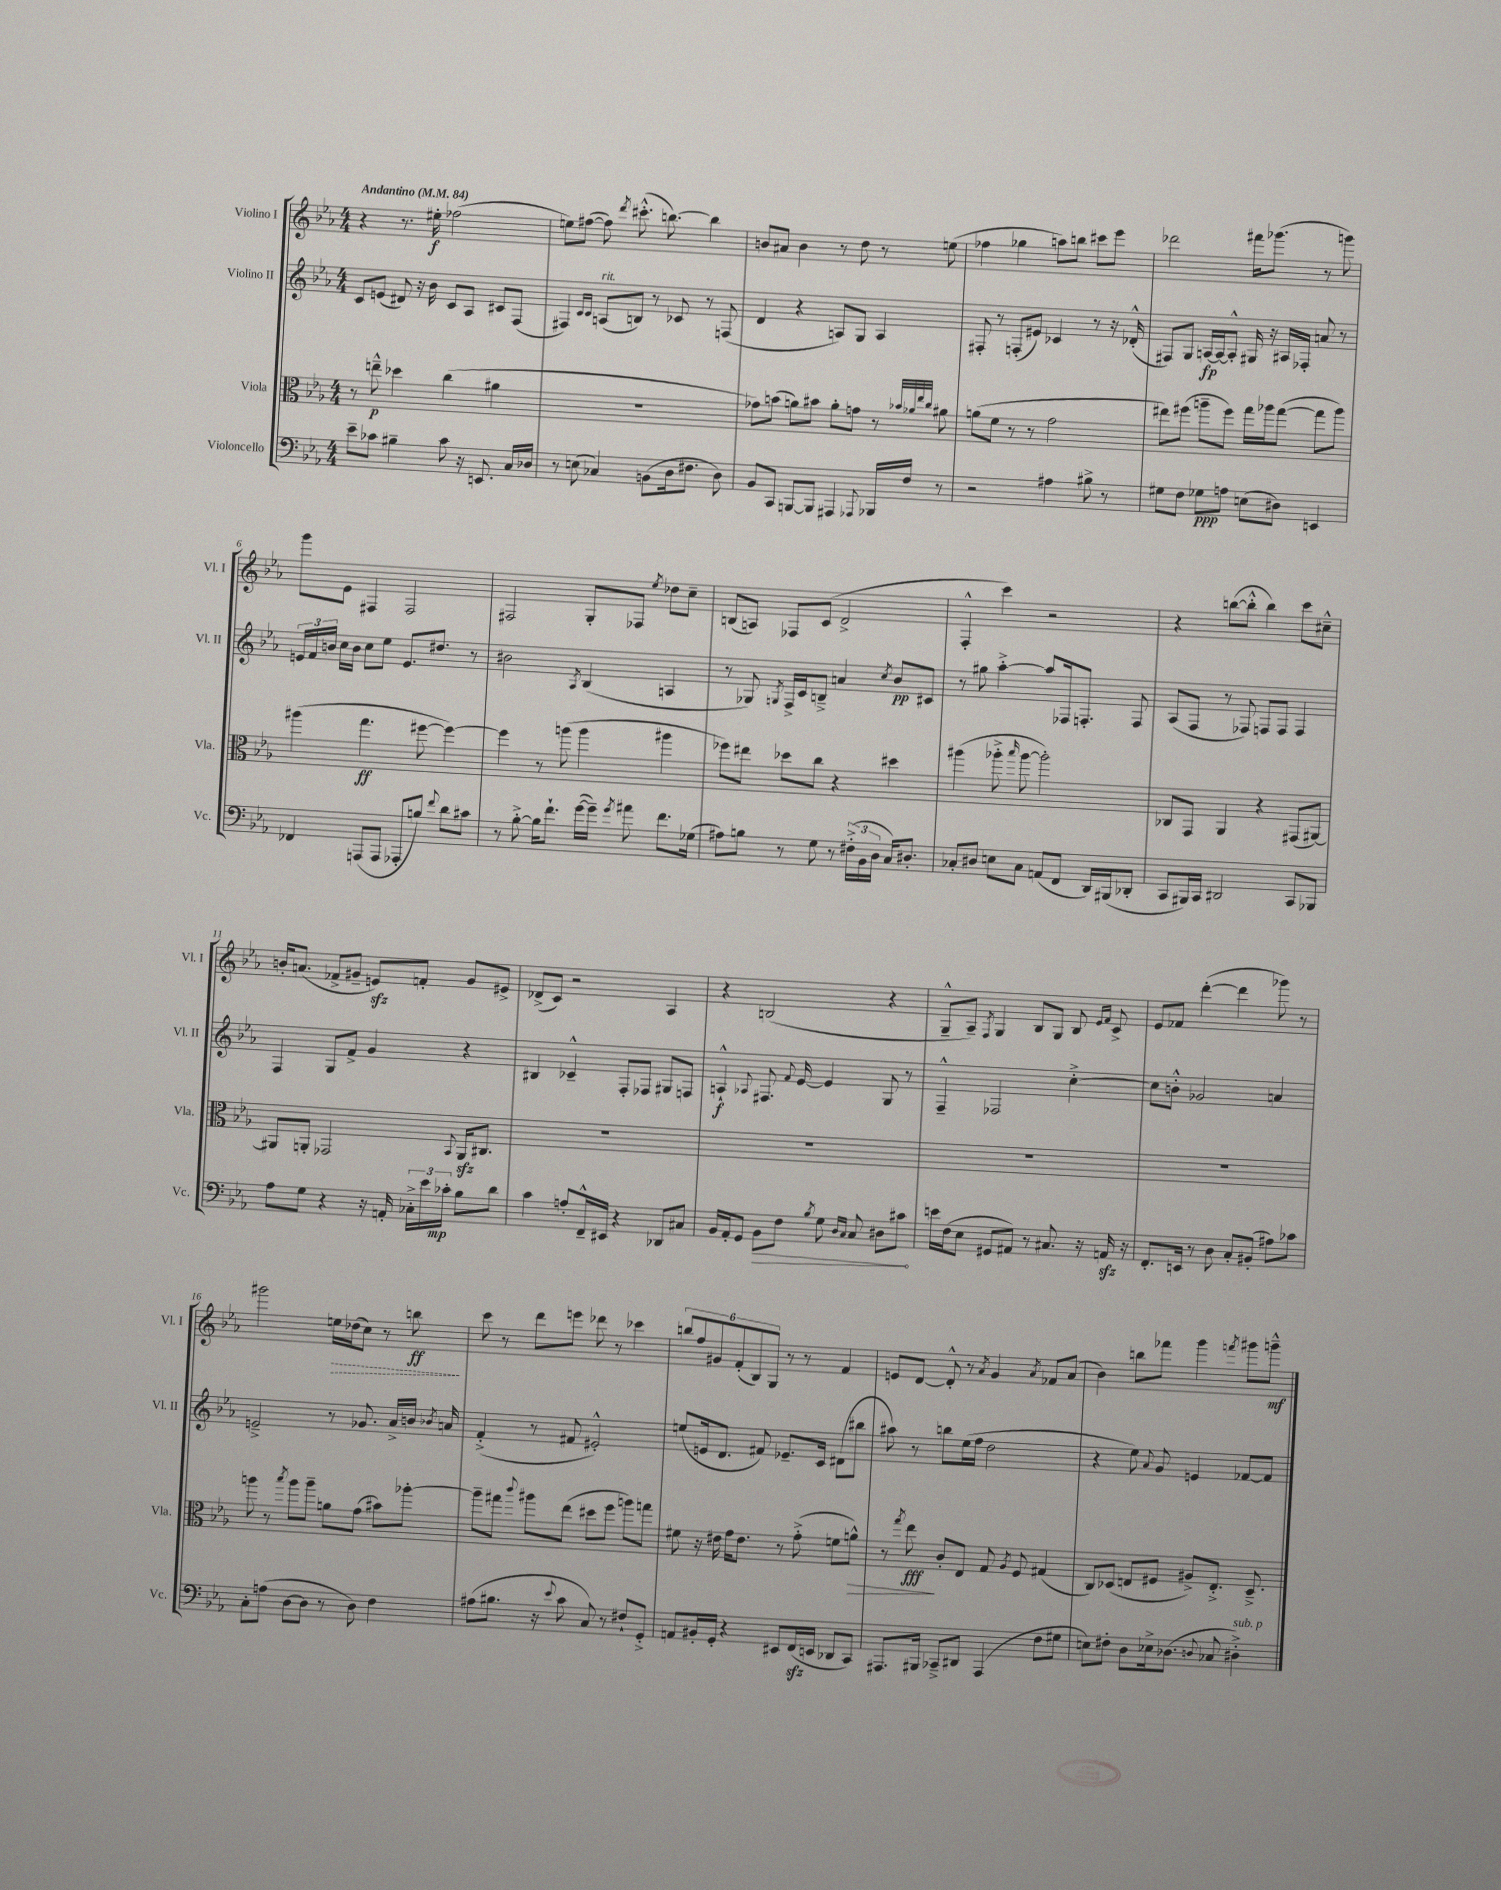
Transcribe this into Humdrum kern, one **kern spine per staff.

**kern	**dynam	**kern	**dynam	**kern	**dynam	**kern	**dynam
*part4	*part4	*part3	*part3	*part2	*part2	*part1	*part1
*staff4	*staff4	*staff3	*staff3	*staff2	*staff2	*staff1	*staff1
*I"Violoncello	*	*I"Viola	*	*I"Violino II	*	*I"Violino I	*
*I'Vc.	*	*I'Vla.	*	*I'Vl. II	*	*I'Vl. I	*
*clefF4	*	*clefC3	*	*clefG2	*	*clefG2	*
*k[b-e-a-]	*	*k[b-e-a-]	*	*k[b-e-a-]	*	*k[b-e-a-]	*
*M4/4	*	*M4/4	*	*M4/4	*	*M4/4	*
*MM84	*	*MM84	*	*MM84	*	*MM84	*
=1	=1	=1	=1	=1	=1	=1	=1
!	!	!	!	!	!	!LO:TX:a:B:t=Andantino	!
8e-~\L	.	8r	.	8c/L	.	4r	.
8c-X\J	.	8een~^^\	p	(8en/J	.	.	.
4B#X~\	.	4dd-X\	.	8d#X/)	.	8.r	.
.	.	.	.	16r	.	.	.
.	.	.	.	16b-\	.	16ee#X'\	f
8c-\	.	(4cc\	.	8c/L	.	(2ff-X\	.
16r	.	.	.	8A-/J	.	.	.
8.EEn/	.	.	.	.	.	.	.
.	.	4a#X\	.	8c#X/L	.	.	.
16C/LL	.	.	.	(8F/J	.	.	.
16D-X/JJ	.	.	.	.	.	.	.
=2	=2	=2	=2	=2	=2	=2	=2
8r	.	1r	.	4F#X/)	.	8een\L)	.
(8En\	.	.	.	.	.	([8ff#X\J	.
.	.	.	.	16qqc/LL	.	.	.
.	.	.	.	16qqc/JJ	.	.	.
!	!	!	!	!LO:TX:a:i:t=rit.	!	!	!
4C-X/)	.	.	.	(8An/L	.	8ff#\])	.
.	.	.	.	.	.	8qddd/	.
.	.	.	.	8Bn/J)	.	(8.ccc#X'^^\	.
(8BBn\L	.	.	.	8r	.	.	.
.	.	.	.	.	.	[8.bbn\)	.
16D\k	.	.	.	8c-X/	.	.	.
8.F#X\J	.	.	.	.	.	.	.
.	.	.	.	8r	.	4bb\]	.
8D\)	.	.	.	(8Fn/	.	.	.
=3	=3	=3	=3	=3	=3	=3	=3
8BB-/L	.	8g-X\L)	.	4d/	.	8bn/L	.
8CC/J	.	(8bn\J	.	.	.	8a#X/J	.
[8BBBn/L	.	8an\L)	.	4r	.	4b\	.
8BBB/J]	.	8b#X\J	.	.	.	.	.
4AAA#X/	.	8a'\L	.	8An/L)	.	8r	.
.	.	8gn\J	.	8G/J	.	8dd\	.
8qqAAA-X/	.	.	.	.	.	.	.
16BBB-X/LL	.	8r	.	4A/	.	8r	.
16F/JJ	.	.	.	.	.	.	.
.	.	32qqb-X/LLL	.	.	.	.	.
.	.	32qqa-X/	.	.	.	.	.
.	.	32qqee-/	.	.	.	.	.
.	.	32qqcc/JJJ	.	.	.	.	.
8r	.	8a#X\	.	.	.	(8een\	.
=4	=4	=4	=4	=4	=4	=4	=4
2r	.	(8an\L	.	8F#X'/	.	4ff-X\	.
.	.	8f\J	.	8r	.	.	.
.	.	8r	.	(8Fn'/L	.	4gg-X\	.
.	.	8r	.	8e#X/J)	.	.	.
4A#X\	.	2g\	.	4c-X/	.	8aan\L)	.
.	.	.	.	.	.	8bbn\J	.
8B#X^\	.	.	.	8r	.	8ccc#X\L	.
8r	.	.	.	16r	.	8eee-\J	.
.	.	.	.	(16d-X'^^/	.	.	.
=5	=5	=5	=5	=5	=5	=5	=5
8G#X\L	.	8ee#X\L)	.	8F#X/L)	.	2ddd-X\	.
8F\J	.	(8ff#X\J	.	8G/J	.	.	.
8G-X\L	ppp	8aan~\L	.	[16An/LL	fp	.	.
.	.	.	.	16A/J_	.	.	.
8An\J	.	8ff#\J)	.	8A'^^/J]	.	.	.
(8En\L	.	16gg\LL	.	16G#X/	.	16fff#X\KL	.
.	.	16aa-X\J	.	16r	.	(8.ggg-X\J	.
8D#X\J)	.	([8gg\J	.	16A#X/LL	.	.	.
.	.	.	.	16F-X'/JJ	.	.	.
4EEn/	.	8gg\L]	.	8an/	.	8r	.
.	.	8aa-\J)	.	8r	.	8gggn\)	.
!!LO:LB:g=z
=6	=6	=6	=6	=6	=6	=6	=6
4FF-X/	.	(4aa#X\	.	24en/LL	.	8ggg\L	.
.	.	.	.	24f/	.	.	.
.	.	.	.	24bn/JJ	.	.	.
.	.	.	.	16cc\LL	.	8e-\J	.
.	.	.	.	16b\JJ	.	.	.
(8AAAn/L	.	4.gg\	ff	8cc\L	.	4F#X/	.
8AAA/J	.	.	.	8ee-\J	.	.	.
8AAA-X'/L	.	.	.	8.e/L	.	2F#/	.
8Bn/J)	.	[8ff#X\	.	.	.	.	.
.	.	.	.	8.dd#X/J	.	.	.
8qqf/	.	.	.	.	.	.	.
8d\L	.	4ff#\_)	.	.	.	.	.
8c#X\J	.	.	.	8r	.	.	.
=7	=7	=7	=7	=7	=7	=7	=7
8r	.	4ff#\]	.	2b#X\	.	2F#X/	.
[8B-'^\	.	.	.	.	.	.	.
16B-\KL]	.	8r	.	.	.	.	.
8.f`\J	.	.	.	.	.	.	.
.	.	(8aan\	.	.	.	.	.
.	.	.	.	8qA-/	.	.	.
([16g\LL	.	4aa\	.	(4B-/	.	8G'/L	.
16g~\JJ])	.	.	.	.	.	.	.
8qg/	.	.	.	.	.	.	.
8a#X\	.	.	.	.	.	8F-X/J	.
.	.	.	.	.	.	8qee-/	.
8.f\L	.	4aa#X\	.	4An/	.	8dd-X\L	.
.	.	.	.	.	.	8cc~\J	.
(16G-X\Jk	.	.	.	.	.	.	.
=8	=8	=8	=8	=8	=8	=8	=8
8A#X\L)	.	8ff-X\L)	.	8r	.	(8Bn/L	.
8Bn\J	.	8ee#X\J	.	8G-X/)	.	8An/J)	.
.	.	.	.	8qGn/	.	.	.
8r	.	8dd-X\L	.	16F^/LL	.	8F-X/L	.
.	.	.	.	16c/J	.	.	.
8G\	.	8cc\J	.	8Bn~^/J	.	(8c/J	.
8r	.	4r	.	4an/	.	2d^/	.
(24F#X'^\LL	.	.	.	.	.	.	.
24BB-\	.	.	.	.	.	.	.
24D\JJ	.	.	.	.	.	.	.
.	.	.	.	8qcc/	.	.	.
16C/KL)	.	4dd#X\	.	8b-/L	pp	.	.
8.D#X'/J	.	.	.	.	.	.	.
.	.	.	.	8c#X/J	.	.	.
=9	=9	=9	=9	=9	=9	=9	=9
8C-X'/L	.	(4aa#X\	.	8r	.	4F'^^/	.
8D#X/J	.	.	.	8gg#X\	.	.	.
8En\L	.	8aa-X'^\	.	[4aa-'^\	.	4ccc\)	.
.	.	16qqbb-/	.	.	.	.	.
8C-\J	.	[8aa-\	.	.	.	.	.
(8AAn/L	.	2aa-'\])	.	8aa-/L]	.	2r	.
8FF/J	.	.	.	16F-X/k	.	.	.
.	.	.	.	8.Fn'/J	.	.	.
16DD/LL)	.	.	.	.	.	.	.
(16BBB#X/J	.	.	.	.	.	.	.
8DD-X'/J	.	.	.	8F/	.	.	.
=10	=10	=10	=10	=10	=10	=10	=10
8CC/L	.	8C-X/L	.	(8A-/L	.	4r	.
16BBB#X/L)	.	8GG/J	.	8F/J	.	.	.
16CC/JJ	.	.	.	.	.	.	.
2DD#X/	.	4AA-/	.	8r	.	([8bbn\L	.
.	.	.	.	8F-X/)	.	8bb'^^\J]	.
.	.	4r	.	8Fn/L	.	4bb\)	.
.	.	.	.	8F/J	.	.	.
8CC/L	.	(8GG#X/L	.	4F/	.	8ccc\L	.
8BBB-X/J	.	[8AA#X/J)	.	.	.	8cc#X~^^\J	.
!!LO:LB:g=z
=11	=11	=11	=11	=11	=11	=11	=11
8A-\L	.	8AA#X/L]	.	4F/	.	16bn'/KL	.
.	.	.	.	.	.	(8.an/J	.
8G\J	.	8AAn'/J	.	.	.	.	.
4r	.	2GG-X/	.	8G/L	.	8f-X^/L	.
.	.	.	.	8f^/J	.	8g#X~/J	.
16r	.	.	.	4g/	.	8enzz/L)	.
16AAn'/	.	.	.	.	.	.	.
24C-X'^\LL	.	.	.	.	.	8fn'/J	.
24e-\	.	.	.	.	.	.	.
24c-X'\JJ	mp	.	.	.	.	.	.
.	.	8qqBB-/	.	.	.	.	.
8B-\L	.	16AAzz/KL	.	4r	.	8g#/L	.
.	.	8.C#X/J	.	.	.	.	.
8d\J	.	.	.	.	.	8e#X^/J	.
=12	=12	=12	=12	=12	=12	=12	=12
4c\	.	1r	.	4B#X/	.	(8d-X^/L	.
.	.	.	.	.	.	8c/J)	.
8An'/L	.	.	.	4c-X~^^/	.	2r	.
16FF~^^/L	.	.	.	.	.	.	.
16EE#X/JJ	.	.	.	.	.	.	.
4r	.	.	.	8F'/L	.	.	.
.	.	.	.	8F-X/J	.	.	.
8DD-X/L	.	.	.	8G#X/L	.	4A-/	.
8C#X/J	.	.	.	8Fn/J	.	.	.
=13	=13	=13	=13	=13	=13	=13	=13
16BB-/LL	.	1r	.	4An`^^/	f	4r	.
16AA-'/J	.	.	.	.	.	.	.
8GG/J	.	.	.	.	.	.	.
.	.	.	.	8qqA-X/	.	.	.
!	!LO:HP:b	!	!	!	!	!	!
8BB-\L	>	.	.	8.F#X/	.	(2Bn/	.
8F\J	.	.	.	.	.	.	.
.	.	.	.	8qqf/	.	.	.
.	.	.	.	[16e-/	.	.	.
8qB-/	.	.	.	.	.	.	.
8G\	.	.	.	4e-/]	.	.	.
16qqD/LL	.	.	.	.	.	.	.
16qqC/JJ	.	.	.	.	.	.	.
8C/	.	.	.	.	.	.	.
8D#X\L	.	.	.	8G/	.	4r	.
8c#X\J	.	.	.	8r	.	.	.
.	]	.	.	.	.	.	.
=14	=14	=14	=14	=14	=14	=14	=14
16en\LL	.	1r	.	4F~^^/	.	8G~^^/L	.
(16F\J	.	.	.	.	.	.	.
8E-\J	.	.	.	.	.	8A-~/J)	.
.	.	.	.	.	.	8qF/	.
8GG#X/L	.	.	.	2F-X/	.	4G/	.
8AA#X/J)	.	.	.	.	.	.	.
8r	.	.	.	.	.	8B-/L	.
8.C#X/	.	.	.	.	.	8G/J	.
.	.	.	.	[4cc'^\	.	8B-/	.
16r	.	.	.	.	.	.	.
.	.	.	.	.	.	16qqe-/LL	.
.	.	.	.	.	.	16qqf/JJ	.
16AAnzz/	.	.	.	.	.	8c^/	.
16r	.	.	.	.	.	.	.
=15	=15	=15	=15	=15	=15	=15	=15
8.FF'/L	.	1r	.	8cc\L]	.	8e-/L	.
.	.	.	.	8bn'^^\J	.	8f-X/J	.
16EEn/Jk	.	.	.	.	.	.	.
8r	.	.	.	2g-X/	.	([4ddd'\	.
8D\	.	.	.	.	.	.	.
8C'/L	.	.	.	.	.	4ddd\]	.
(8BB#X'/J	.	.	.	.	.	.	.
8A#X\L)	.	.	.	4an/	.	8ggg-X\)	.
8c-X\J	.	.	.	.	.	8r	.
!!LO:LB:g=z
=16	=16	=16	=16	=16	=16	=16	=16
8C'\L	.	8aan\	.	2en~^/	.	2ggg#X\	.
(8An\J	.	8r	.	.	.	.	.
.	.	8qbb-/	.	.	.	.	.
[8D\L	.	8aa\L	.	.	.	.	.
8D\J]	.	8aa~\J	.	.	.	.	.
!	!	!	!	!	!	!	!LO:HP:b
8r	.	8an\L	.	8r	.	16een\LL	>
.	.	.	.	.	.	(16dd-X\J	.
8D\)	.	(8g\J	.	8.g-X/	.	8cc\J)	.
4F\	.	8b#X\L)	.	.	.	8r	.
.	.	.	.	16a-^/LL	.	.	.
.	.	[8aa-X'\J	.	16bn/JJ	.	8bbn\	ff
.	.	.	.	8qb-X/	.	.	.
.	.	.	.	16an/	.	.	.
.	.	.	.	.	.	.	]
=17	=17	=17	=17	=17	=17	=17	=17
(8A#X\L	.	8aa-~\L]	.	(4f'^/	.	8ccc\	.
8.B#X\J	.	8gg#X\J	.	.	.	8r	.
.	.	8qqccc/	.	.	.	.	.
.	.	8aa#X\L	.	8r	.	8ddd\L	.
16r	.	.	.	.	.	.	.
8qqe-/	.	.	.	.	.	.	.
8c\	.	(8ee-\J	.	8f#X/	.	8eeen\J	.
8C/)	.	8dd#X\L	.	2e#X'^^/)	.	8ddd-X\	.
8r	.	8ff\J	.	.	.	8r	.
8F#X`/L	.	8aan\L)	.	.	.	4ccc-X\	.
8GG'^/J	.	8ggn\J	.	.	.	.	.
=18	=18	=18	=18	=18	=18	=18	=18
8AAn/L	.	8f#X\	.	(8een/L	.	12bbn/L	.
.	.	.	.	.	.	12ff/	.
16BB#X'/L	.	16r	.	16en/k	.	.	.
.	.	.	.	.	.	12g#X/	.
16GG'/JJ	.	16e#X\	.	8.d/J	.	.	.
4r	.	16g\KL	.	.	.	(12f'/	.
.	.	8.e#\J	.	.	.	.	.
.	.	.	.	.	.	12B-/)	.
.	.	.	.	8f#X/)	.	.	.
.	.	.	.	.	.	12G/J	.
8EE#X/L	.	8r	.	8.e-X~/L	.	8r	.
(16FFzz/L	.	(8g'^\	.	.	.	8r	.
16EEn/JJ	.	.	.	16c/Jk	.	.	.
8DD-X/L	.	8fn\L	.	(8d#X\L	.	4f/	.
!	!	!	!LO:HP:b	!	!	!	!
8CC/J)	.	8an^^\J)	>	8bb#X\J	.	.	.
=19	=19	=19	=19	=19	=19	=19	=19
8.AAA#X/L	.	8r	.	8aa#X\)	.	8en/L	.
.	.	8qgg/	.	.	.	.	.
.	.	8ee-\	fff	8r	.	[8d/J	.
16BBB#X/Jk	.	.	.	.	.	.	.
8CC-X~^/L	.	8c'/L	]	8bbn\L	.	8d'^^/]	.
8DD#X/J	.	8E-/J	.	(16ee-\L	.	8r	.
.	.	.	.	16ff\JJ	.	.	.
.	.	.	.	.	.	8qa-/	.
(4AAA#/	.	8G/	.	2dd\	.	4g/	.
.	.	8qA-/	.	.	.	.	.
.	.	8F/	.	.	.	.	.
.	.	.	.	.	.	8qa-/	.
8F\L	.	(4G#X/	.	.	.	8f-X/L	.
8G#X\J	.	.	.	.	.	(8a-/J	.
=20	=20	=20	=20	=20	=20	=20	=20
8En\L)	.	8C/L)	.	4r	.	4b-\)	.
8F#X'\J	.	(8D-X/J	.	.	.	.	.
8D\L	.	8En/L	.	8ee-\)	.	8bbn\L	.
.	.	.	.	8qqa-/	.	.	.
16E-X^\k	.	8F#X/J	.	8g/	.	8fff-X\J	.
(8.D-X\J	.	.	.	.	.	.	.
.	.	8A#X^/L)	.	4en/	.	4ggg\	.
8qqDn/	.	.	.	.	.	.	.
8C-X/	.	8.E'^/J	.	.	.	.	.
.	.	.	.	.	.	8qfffn/	.
!LO:TX:a:i:t=sub. p	!	!	!	!	!	!	!
4D#X'^\)	.	.	.	[8f-X/L	.	8ggg#X\L	.
.	.	8.D-~^/	.	.	.	.	.
.	.	.	.	8f-/J]	.	8gggn~^^\J	mf
==	==	==	==	==	==	==	==
*-	*-	*-	*-	*-	*-	*-	*-
